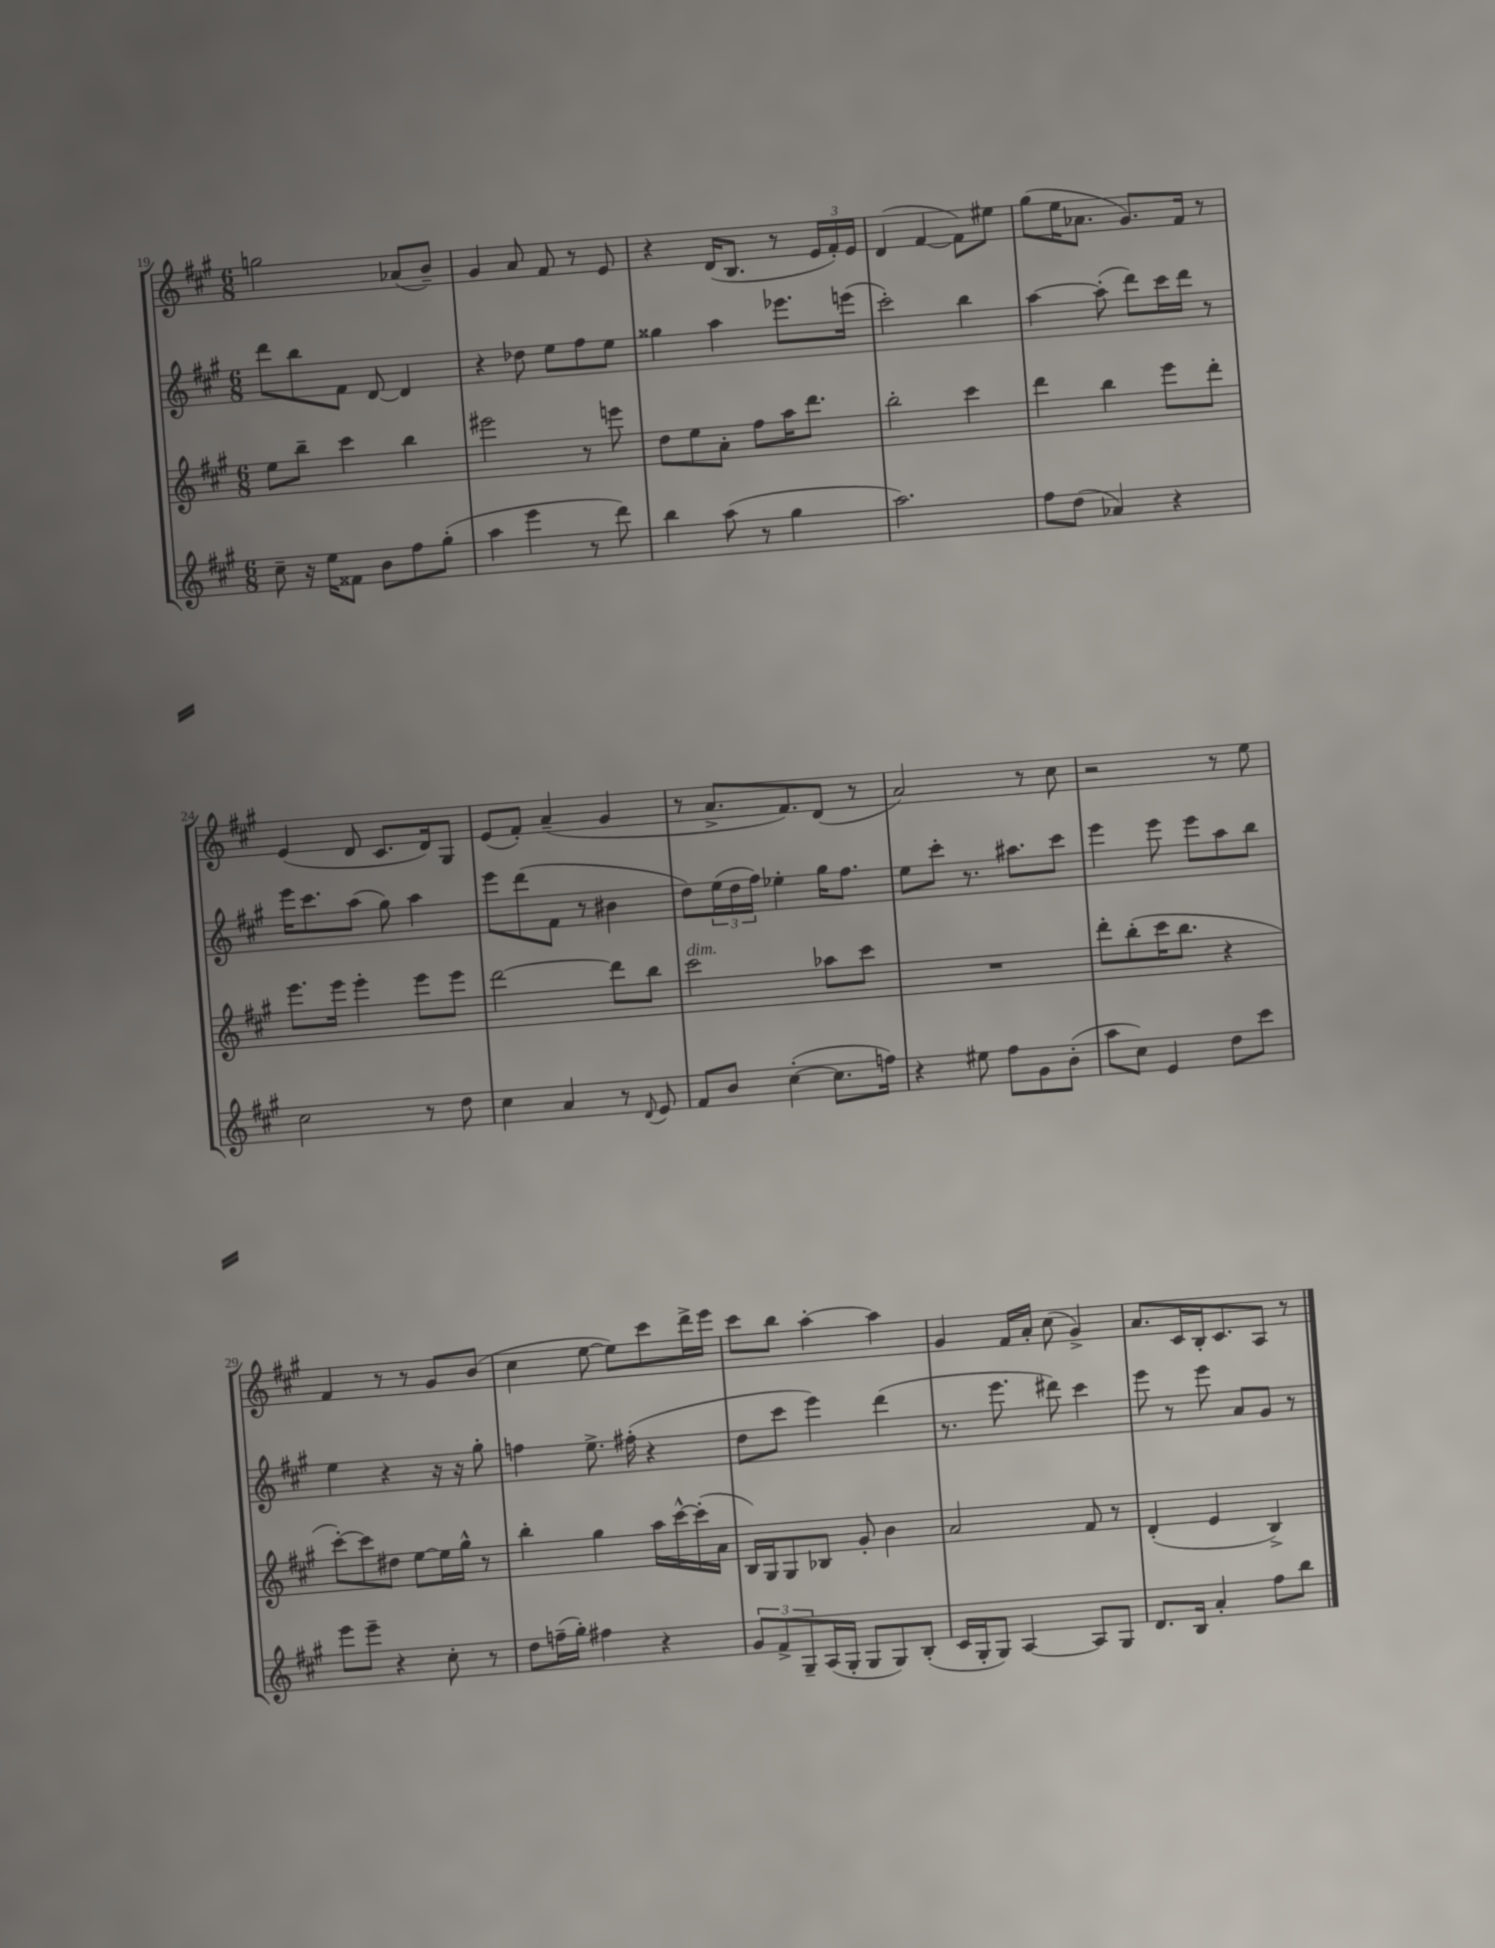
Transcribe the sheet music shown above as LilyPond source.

<<
\new StaffGroup <<
\new Staff = "s0" {
    \clef treble \key a \major \numericTimeSignature \time 6/8
    g''2 aes'8( b'8--) |
    gis'4 a'8 fis'8 r8 e'8 |
    r4 d'16( b8. r8 \tuplet 3/2 { e'16 fis'16-.) e'16 } |
    d'4( fis'4~ fis'8) eis''8 |
    gis''8( e''16 aes'8. gis'8.) fis'16 r8 |
    e'4( d'8 cis'8. d'16) gis8 |
    e'8( fis'8-.) a'4--( gis'4 |
    r8 a'8.-> fis'8.) d'8( r8 |
    a'2) r8 cis''8 |
    r2 r8 e''8 |
    fis'4 r8 r8 gis'8 b'8( |
    cis''4 e''8~ e''8) cis'''8 d'''16-> e'''16 |
    cis'''8 b''8 a''4~-. a''4 |
    gis'4 fis'16 a'16-. cis''8( gis'4->) |
    a'8. cis'16 b16-. cis'8. a8 r8 \bar "|." |
}
\new Staff = "s1" {
    \clef treble \key a \major \numericTimeSignature \time 6/8
    d'''8 b''8 fis'8 d'8~ d'4 |
    r4 des''8 e''8 fis''8 e''8 |
    gisis''4 a''4 ees'''8. e'''16( |
    cis'''2-.) b''4 |
    a''4~ a''8-.( d'''8) cis'''16 d'''16 r8 |
    e'''16 cis'''8. a''8( gis''8) a''4 |
    e'''8 d'''8( fis'8 r8 bis'4 |
    d''8) \tuplet 3/2 { e''16( d''16 fis''16) } ees''4-. gis''16 fis''8. |
    e''8 cis'''8-. r8. ais''8. cis'''8 |
    e'''4 e'''8 e'''8 a''8 b''8 |
    e''4 r4 r16 r16 gis''8-. |
    f''4 e''8.-> fis''16-.( r4 |
    d''8 cis'''8 e'''4) d'''4( |
    r8. e'''8. dis'''8) cis'''4 |
    e'''8 r8 e'''8 a'8 gis'8 r8 \bar "|." |
}
\new Staff = "s2" {
    \clef treble \key a \major \numericTimeSignature \time 6/8
    e''8 b''8-- cis'''4 b''4 |
    eis'''2 r8 e'''8 |
    d''8 e''8 a'8-. fis''8 a''16 d'''8. |
    b''2-. cis'''4 |
    d'''4 b''4 e'''8 d'''8-. |
    e'''8. e'''16 e'''4-. e'''8 e'''8 |
    d'''2~ d'''8 b''8 |
    cis'''2^\markup { \italic "dim." } aes''8 cis'''8 |
    R2. |
    d'''8-. b''8-.( cis'''16 b''8. r4 |
    cis'''8~-.) cis'''8 dis''8 e''8~ e''16 gis''16-^ r8 |
    b''4-. gis''4 a''16 cis'''16~-^ cis'''16-.( a'16 |
    b16) gis16 gis8 bes8 gis'8-. b'4 |
    a'2 fis'8 r8 |
    d'4-.( e'4 b4->) \bar "|." |
}
\new Staff = "s3" {
    \clef treble \key a \major \numericTimeSignature \time 6/8
    cis''8-- r16 e''16 fisis'8 b'8 fis''8 gis''8-.( |
    a''4 e'''4 r8 d'''8) |
    b''4 a''8( r8 gis''4 |
    a''2.) |
    fis''8 d''8( aes'4) r4 |
    cis''2 r8 d''8 |
    cis''4 a'4 r8 \appoggiatura { d'8 } e'8 |
    fis'8 b'8 cis''4~-.( cis''8. f''16) |
    r4 eis''8 fis''8 gis'8 b'8-.( |
    a''8 cis''8) e'4 d''8 cis'''8 |
    e'''8 e'''8-- r4 cis''8-. r8 |
    d''8 f''16--( gis''16-.) fis''4 r4 |
    \tuplet 3/2 { gis'8 fis'8-> gis8-- } a16( gis16-. gis8 gis8) b8-.( |
    cis'16 gis16-. gis8) a4~ a8 gis8 |
    d'8. b16 a'4-. fis''8 b''8 \bar "|." |
}
>>
>>
\layout { \context { \Score currentBarNumber = #19 } }
